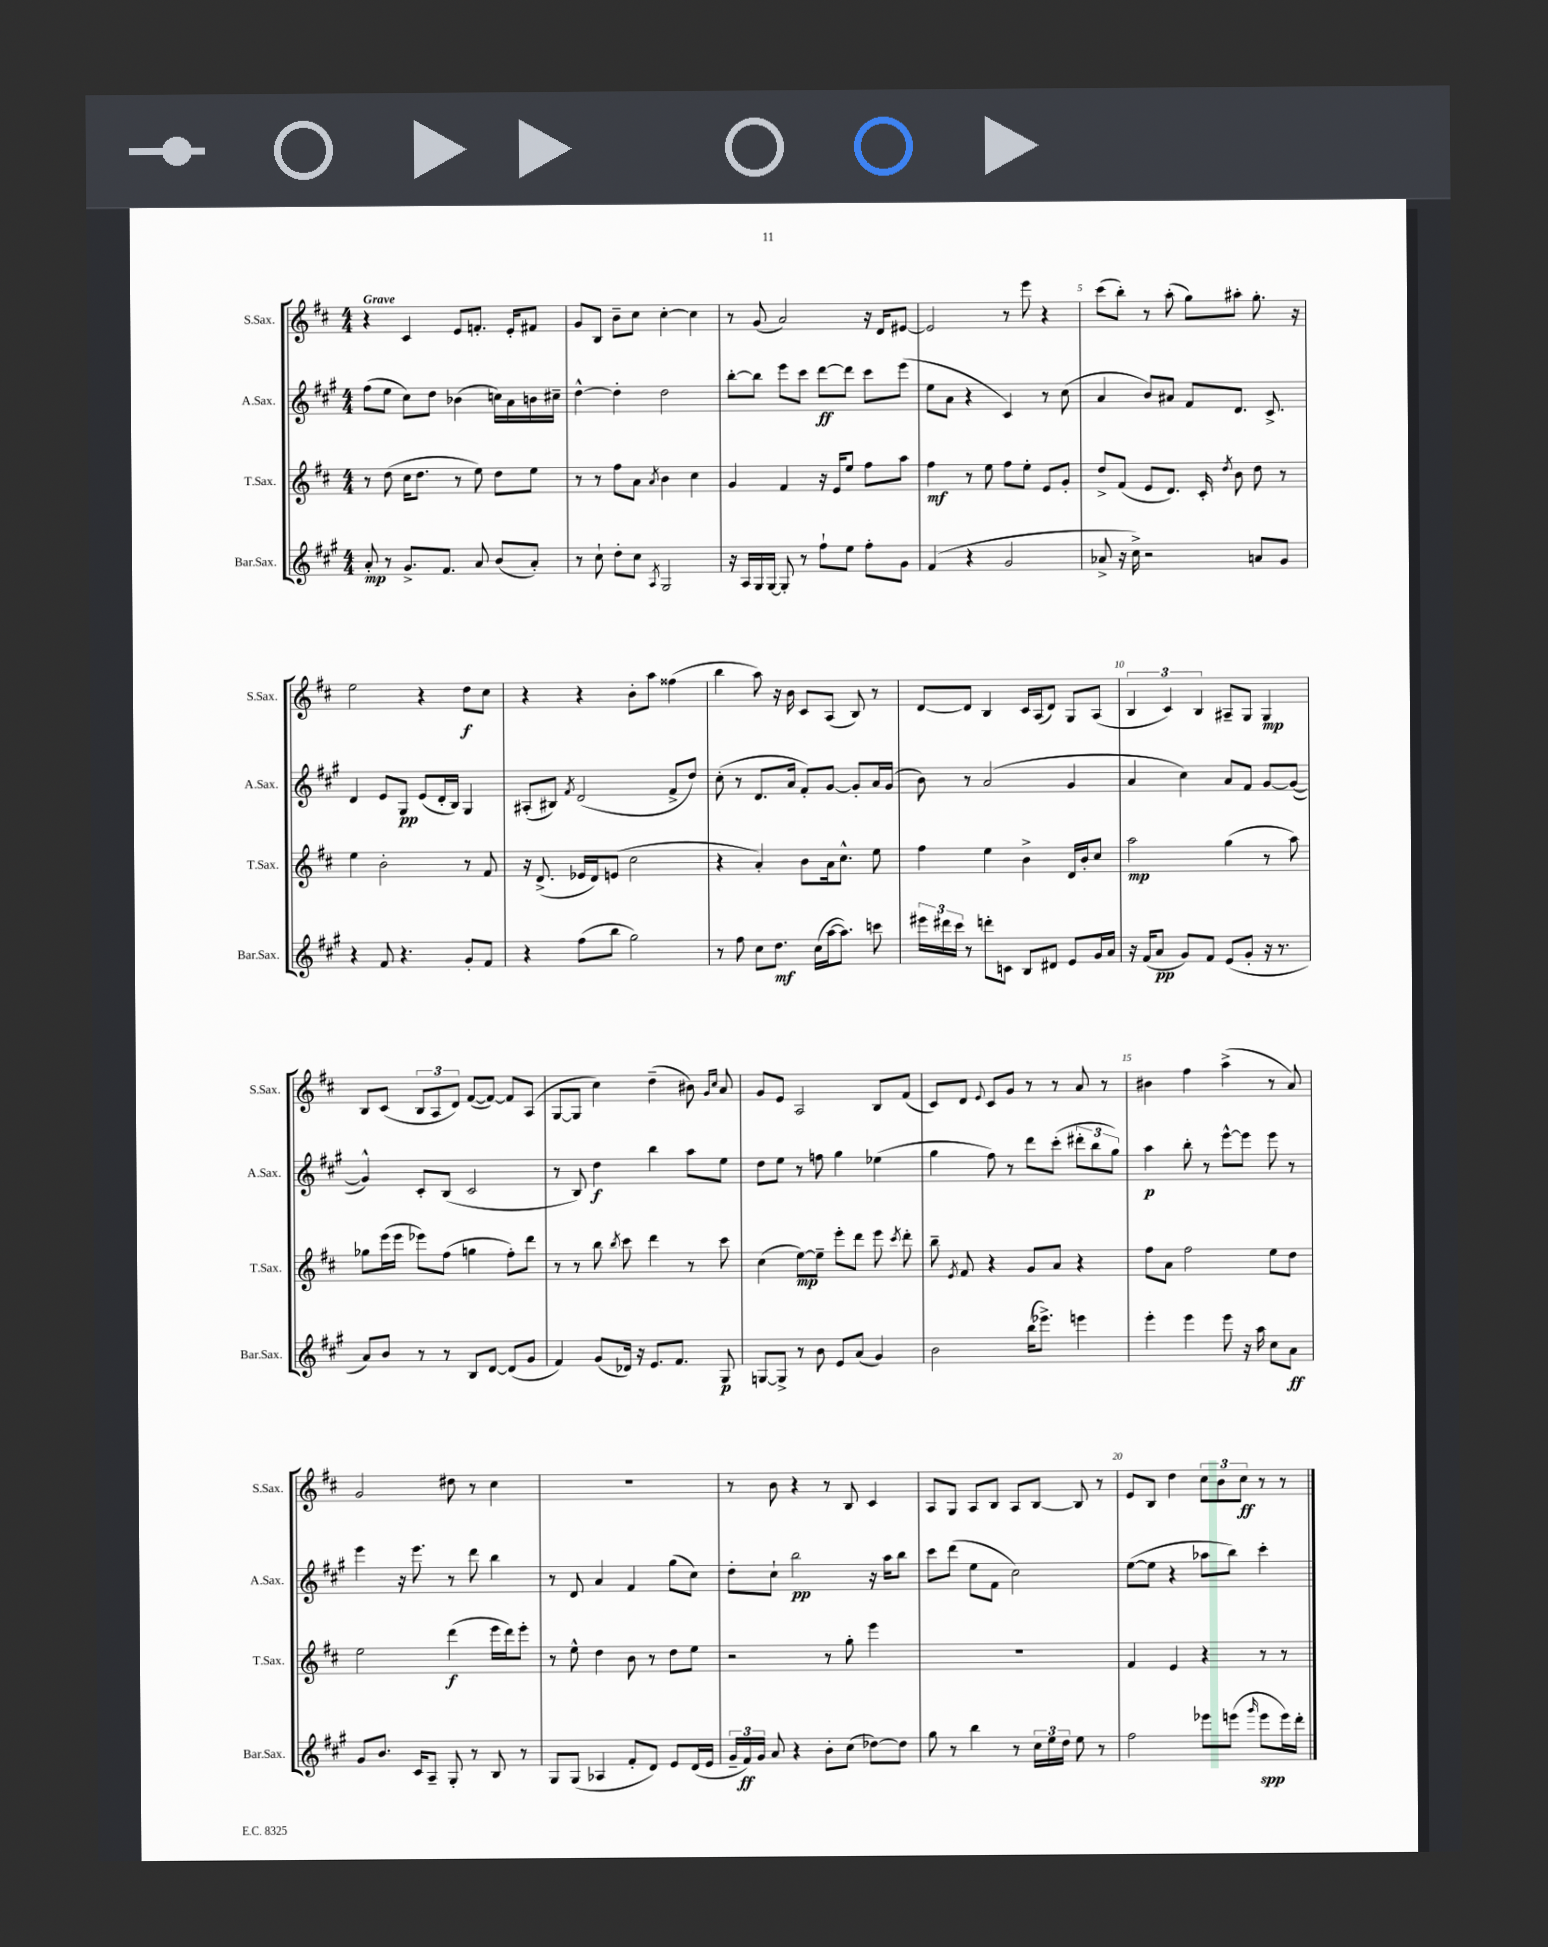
<<
\new StaffGroup <<
\new Staff = "s0" \with { instrumentName = "S.Sax." shortInstrumentName = "S.Sax." } {
    \clef treble \key d \major \numericTimeSignature \time 4/4 \tempo "Grave"
    \autoBeamOff r4 cis'4 e'8[ f'8.]-. e'16[-. fis'8] |
    g'8[ b8] b'8[-- cis''8] cis''4~-. cis''4 |
    r8 g'8( a'2) r16 d'16[ eis'8]~ |
    eis'2 r8 e'''8 r4 |
    cis'''8[( b''8]-.) r8 a''8-.( g''8[) ais''8]-. g''8.-. r16 |
    e''2 r4 d''8[\f cis''8] |
    r4 r4 b'8[-. a''8] fisis''4( |
    b''4 a''8) r16 b'16 cis'8[ a8]( b8) r8 |
    d'8[~ d'8] b4 cis'16[ a16( d'8]) g8[ a8]( |
    \tuplet 3/2 { b4 cis'4) b4 } ais8[-- g8] g4\mp |
    b8[ cis'8]( \tuplet 3/2 { b8[ a8 d'8]) } fis'8[~( fis'8]~) fis'8[ a8]( |
    g8[~ g8] cis''4) d''4--( bis'8) \grace { g'16[ cis''16] } a'8 |
    g'8[ e'8] a2 b8[ fis'8]( |
    cis'8[) d'8] \appoggiatura { e'8 } cis'8[ g'8] r8 r8 a'8 r8 |
    bis'4 fis''4 a''4->( r8 a'8) |
    g'2 dis''8 r8 cis''4 |
    R1 |
    r8 b'8 r4 r8 b8 cis'4 |
    a8[ g8] a8[ b8] a8[ b8]~ b8 r8 |
    e'8[ b8] d''4 \tuplet 3/2 { cis''8[ b'8 cis''8]\ff } r8 r8 \bar "|." |
}
\new Staff = "s1" \with { instrumentName = "A.Sax." shortInstrumentName = "A.Sax." } {
    \clef treble \key a \major \numericTimeSignature \time 4/4
    \autoBeamOff fis''8[( e''8] cis''8[) d''8] bes'4( c''16[) a'16 b'16 cis''16]-- |
    d''4~-^ d''4-. d''2 |
    b''8[~-. b''8] e'''8[ cis'''8] d'''8[~\ff d'''8] cis'''8[ e'''8]( |
    e''8[ a'8] r4 cis'4) r8 cis''8( |
    a'4 b'8[) ais'8] fis'8[ d'8.] cis'8.-> |
    d'4 e'8[ gis8]\pp e'8[( d'16-. b16]) gis4 |
    ais8[-.( bis8]) \acciaccatura { fis'8 } d'2( fis'8[-> d''8]) |
    cis''8-.( r8 d'8.[ a'16] fis'8[-.) gis'8]~ gis'8[-. a'16 gis'16]( |
    b'8) r8 a'2( gis'4 |
    a'4 cis''4) a'8[ fis'8] gis'8[~ gis'8]~( |
    gis'4-^) cis'8[-. b8]( cis'2 |
    r8 b8) d''4\f b''4 a''8[ e''8] |
    d''8[ e''8] r8 f''8 gis''4 ees''4( |
    gis''4 fis''8) r8 d'''8[ cis'''8]-.( \tuplet 3/2 { dis'''8[-. b''8 gis''8]) } |
    a''4\p b''8-. r8 e'''8[~-^ e'''8] e'''8 r8 |
    e'''4 r16 e'''8. r8 d'''8 b''4 |
    r8 d'8 a'4 fis'4 gis''8[( cis''8]) |
    d''8[-. cis''8]-! b''2\pp r16 a''16[ b''8] |
    cis'''8[ d'''8]( e''8[ fis'8] cis''2) |
    e''8[~( e''8] r4 aes''8[ b''8]) cis'''4-. \bar "|." |
}
\new Staff = "s2" \with { instrumentName = "T.Sax." shortInstrumentName = "T.Sax." } {
    \clef treble \key d \major \numericTimeSignature \time 4/4
    \autoBeamOff r8 d''8( cis''16[ d''8.] r8 e''8) d''8[ e''8] |
    r8 r8 fis''8[ a'8] \acciaccatura { a'8 } b'4 cis''4 |
    g'4 fis'4 r16 e'16[ e''8] fis''8[ a''8] |
    fis''4\mf r8 e''8 fis''8[ e''8]-. e'8[ g'8]-. |
    d''8[-> fis'8]( e'8[ d'8.]) cis'16-. \acciaccatura { d''8 } b'8 d''8 r8 |
    e''4 b'2-. r8 fis'8 |
    r16 d'8.->( ees'16[ d'16) e'8]( cis''2 |
    r4 a'4-.) b'8[ a'16 cis''8.]-^ e''8 |
    fis''4 e''4 b'4-> d'16[ b'16-. cis''8] |
    a''2\mp g''4( r8 a''8) |
    ges''8[ e'''16( e'''16] ees'''8[) fis''8]( g''4 fis''8[-.) d'''8] |
    r8 r8 b''8 \acciaccatura { b''8 } cis'''8 d'''4 r8 cis'''8 |
    cis''4( e''8[~\mp) e''8]-- e'''8[-. d'''8] e'''8 \acciaccatura { cis'''8 } d'''8-. |
    b''8-- \acciaccatura { e'8 } fis'8 r4 g'8[ a'8] r4 |
    fis''8[ a'8] fis''2 e''8[ d''8] |
    e''2 d'''4\f( e'''16[ d'''16) e'''8]-. |
    r8 e''8-^ d''4 b'8 r8 d''8[ e''8] |
    r2 r8 g''8-. e'''4 |
    R1 |
    fis'4 e'4 r4 r8 r8 \bar "|." |
}
\new Staff = "s3" \with { instrumentName = "Bar.Sax." shortInstrumentName = "Bar.Sax." } {
    \clef treble \key a \major \numericTimeSignature \time 4/4
    \autoBeamOff a'8-.\mp r8 gis'8.[-> fis'8.] a'8 b'8[( a'8]-.) |
    r8 cis''8-! d''8[-. cis''8] \acciaccatura { a8 } gis2 |
    r16 a16[ gis16 gis16]~ gis8-. r8 fis''8[-! e''8] fis''8[-. gis'8] |
    fis'4( r4 gis'2 |
    aes'8-> r16 cis''16->) r2 a'8[ gis'8] |
    r4 fis'8 r4. gis'8[-. fis'8] |
    r4 fis''8[( b''8] gis''2) |
    r8 fis''8 cis''8[ d''8.]\mf cis''16[( a''16~ a''8.]) c'''8 |
    \tuplet 3/2 { eis'''16[ dis'''16 cis'''16] } r8 d'''8[-. c'8] b8[ dis'8] e'8[ gis'16 a'16] |
    r16 fis'16[( a'8]\pp gis'8[) fis'8] e'8[( gis'8]-. r16 r8. |
    a'8[) b'8] r8 r8 b8[ d'8]~ d'8[( gis'8] |
    fis'4) gis'8[( des'16]) r16 e'8.[ fis'8.] gis8\p |
    g8[~ g8]-> r8 b'8 e'8[ a'8]( gis'4) |
    b'2 b''16[( ees'''8.]->) e'''4 |
    e'''4-. e'''4 e'''8 r16 a''16 cis''8[ a'8]\ff |
    gis'8[ b'8.] cis'16[ a8]-- gis8-. r8 b8 r8 |
    gis8[ gis8]( aes4 fis'8[-. d'8]) e'8[ d'16( e'16] |
    \tuplet 3/2 { gis'16[-- fis'16\ff) gis'16] } a'8 r4 b'8[-. cis''8]( des''8[~) des''8] |
    gis''8 r8 b''4 r8 \tuplet 3/2 { cis''16[ e''16 d''16] } e''8 r8 |
    fis''2 ees'''8[ e'''8]( \grace { gis'''16 } e'''8[\spp e'''16) d'''16]-. \bar "|." |
}
>>
>>
\layout { \context { \Score \override BarNumber.break-visibility = ##(#f #t #t) barNumberVisibility = #(every-nth-bar-number-visible 5) } }
